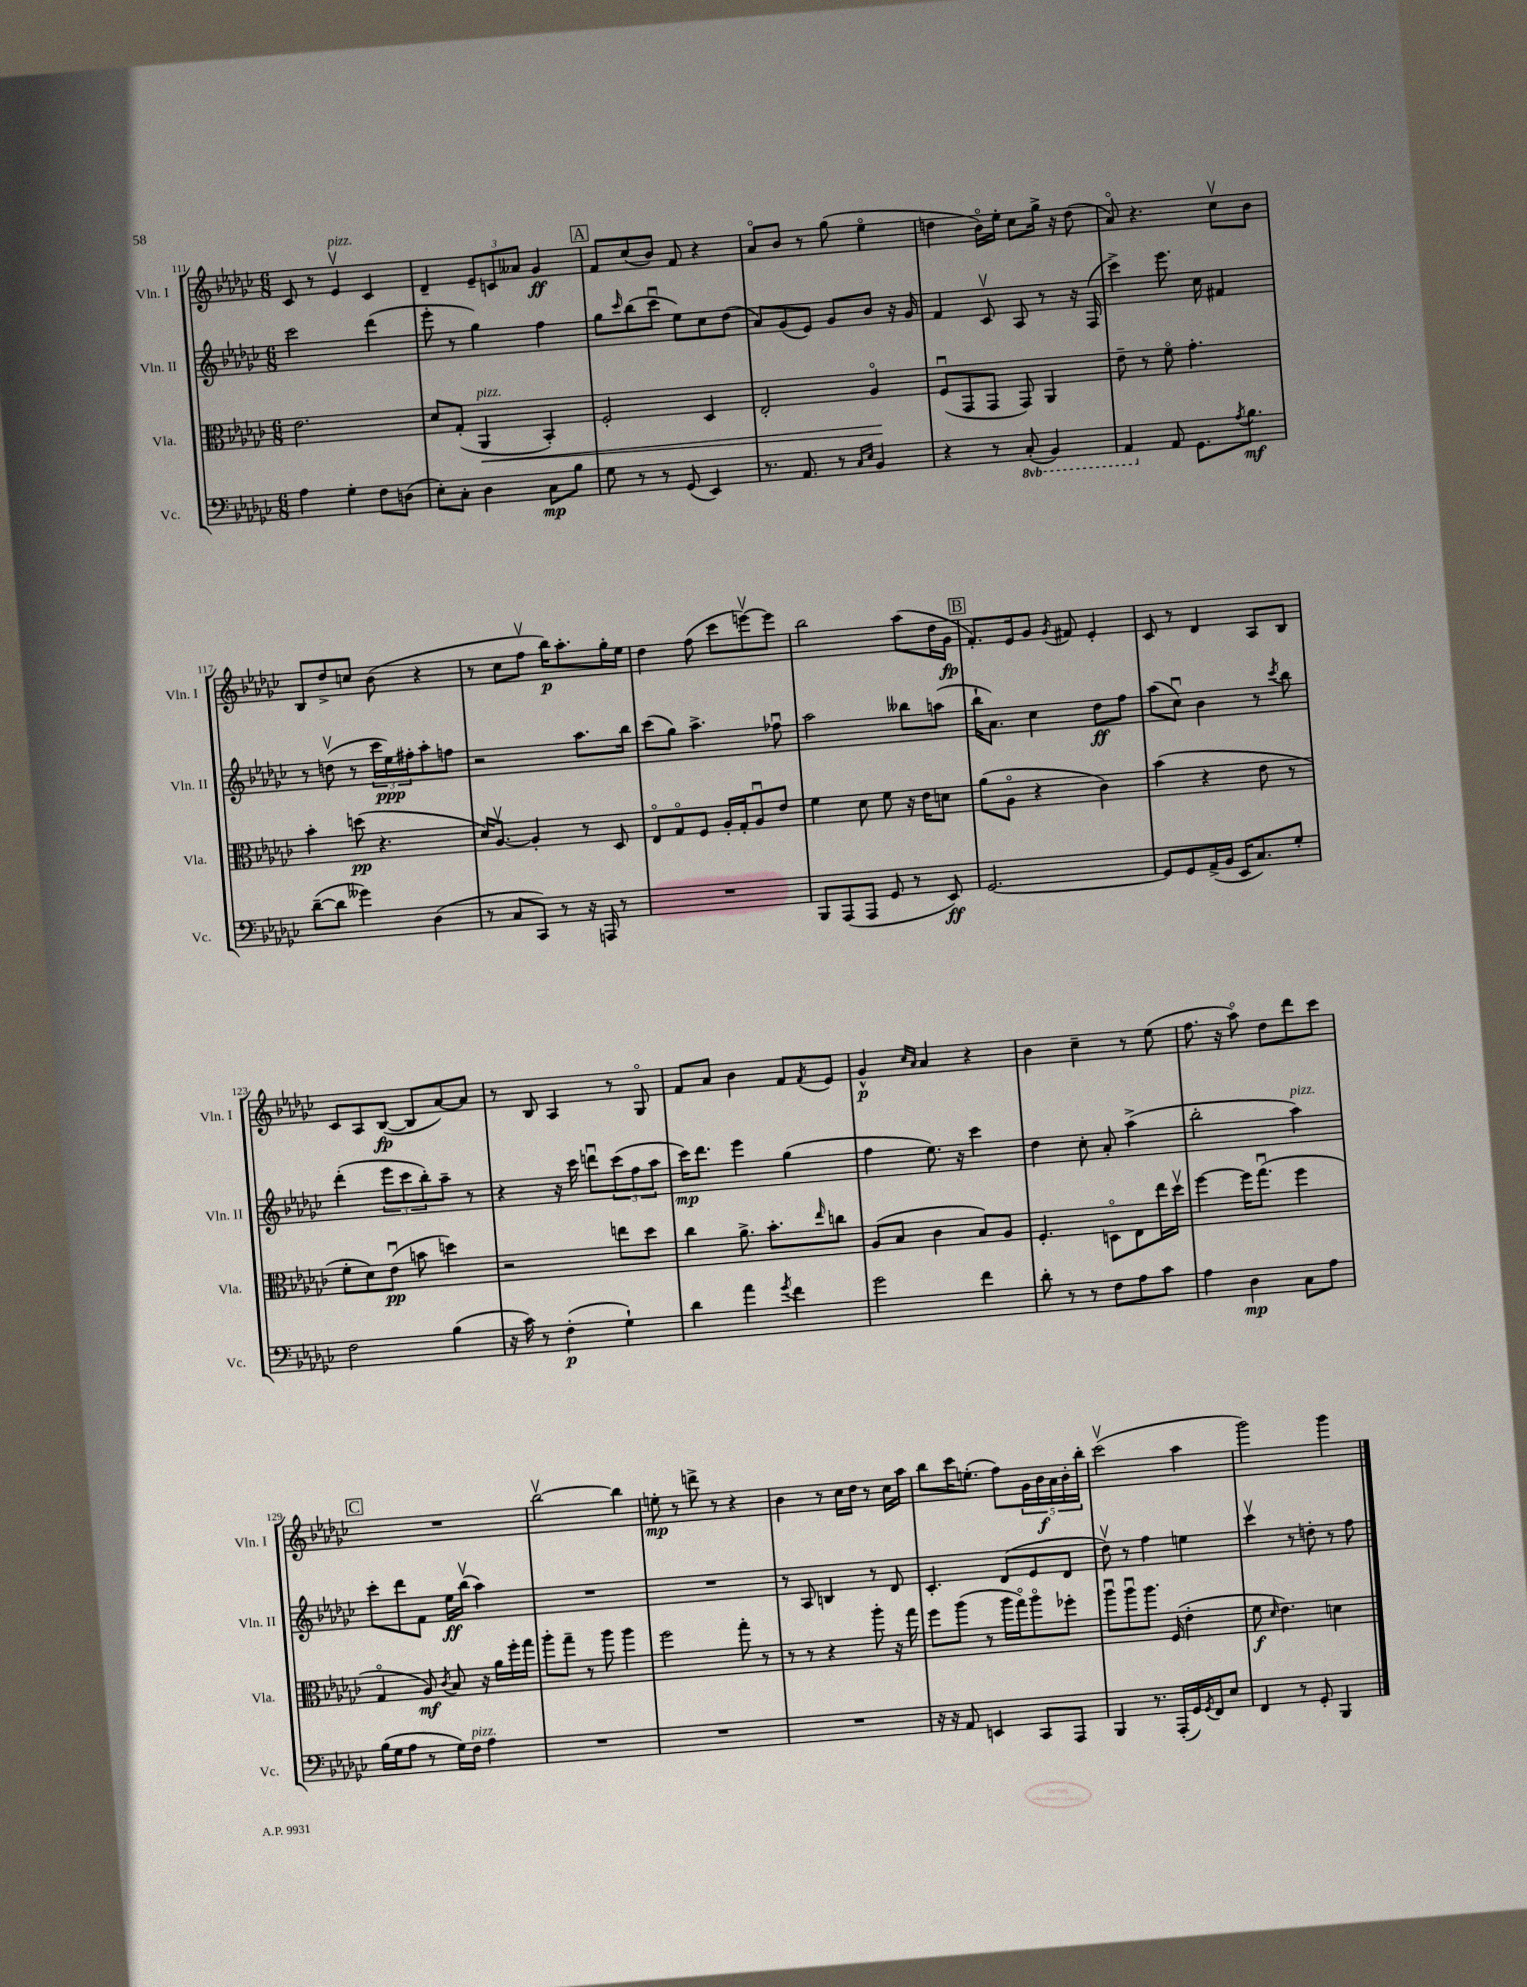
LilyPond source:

<<
\new StaffGroup <<
\new Staff = "s0" \with { instrumentName = "Vln. I" shortInstrumentName = "Vln. I" } {
    \clef treble \key ges \major \numericTimeSignature \time 6/8
    ces'8 r8 ees'4\upbow^\markup { \italic "pizz." } ces'4 |
    des'4-- \tuplet 3/2 { ees'8-- c'8 aeses'8 } ges'4\ff |
    \mark \markup { \box "A" } f'8 ces''8( bes'8) f'8 r4 |
    aes'8\flageolet bes'8 r8 ges''8( ees''4\flageolet |
    d''4 bes'16\flageolet) ees''16-. ces''8 ges''16-> r16 d''8( |
    aes'8\flageolet) r4. ces''8\upbow bes'8 |
    bes8 des''8-> c''8 bes'8( r4 |
    r8 ces''8 f''8\upbow bes''16\p) aes''8.-. ges''16-. ees''16 |
    des''4 f''8( ces'''8 e'''8~\upbow) e'''8 |
    bes''2 aes''8( des''16 ges'16\fp |
    \mark \markup { \box "B" } f'8.-.) ees'16 ges'8 \acciaccatura { ges'8 } fis'8 ees'4-. |
    ces'8 r8 des'4 aes8 bes8 |
    ces'8 aes8 bes8~\fp( bes8 aes'8~) aes'8 |
    r8 bes8 aes4 r8 ges8\flageolet |
    f'8 aes'8 bes'4 f'8 \acciaccatura { f'8 } ees'8 |
    ges'4-^\p \grace { ces''16 aes'16 } aes'4 r4 |
    bes'4 ces''4-- r8 ees''8( |
    f''8. r16 aes''8\flageolet) des''8 des'''8 ces'''8 |
    \mark \markup { \box "C" } R2. |
    bes''2~\upbow bes''4 |
    e''8-.\mp r8 d'''8-> r8 r4 |
    bes'4 r8 ces''16 des''16 r8 ces''16 aes''16 |
    bes''8 ces'''16 e''8.-.( f''8) \tuplet 5/4 { ges'16 bes'16\f aes'16 bes'16-. bes''16-. } |
    ces'''2\upbow( aes''4 |
    ges'''2) ges'''4 \bar "|." |
}
\new Staff = "s1" \with { instrumentName = "Vln. II" shortInstrumentName = "Vln. II" } {
    \clef treble \key ges \major \numericTimeSignature \time 6/8
    ces'''2 des'''4( |
    ees'''8-. r8 ges''4) f''4 |
    \mark \markup { \box "A" } ges''8 \grace { ces'''16 } bes''8( ces'''8\downbow ees''8) ces''8 des''8( |
    aes'8) ges'8( ees'8) ges'8 bes'8 r16 ges'16 |
    f'4 ces'8\upbow aes8 r8 r16 f16( |
    ces'''4->) ees'''8. ces''16 fis'4 |
    r8 d''8\upbow( r8 \tuplet 3/2 { ces'''16 ees''16\ppp) fis''16-. } aes''8-. f''8 |
    r2 aes''8. bes''16 |
    ces'''8( ges''8) aes''4.-> fes''8\downbow |
    aes''2 beses''8 a''8( |
    \mark \markup { \box "B" } bes''16-! aes'8.) ces''4 des''8\ff f''8 |
    aes''8( ces''8\downbow) bes'4 r8 \acciaccatura { ces'''8 } bes''8 |
    des'''4-.( \tuplet 3/2 { ees'''8 ces'''8 bes''8-.) } aes''8-- r8 |
    r4 r16 ces'''16 d'''8\downbow \tuplet 3/2 { ces'''8( f''8 aes''8 } |
    ces'''16\mp) des'''8. ees'''4 ges''4( |
    f''4 ees''8.) r16 ces'''4 |
    des''4 ces''8-. aes'8-. aes''4->( |
    bes''2-. aes''4^\markup { \italic "pizz." }) |
    \mark \markup { \box "C" } ces'''8-. des'''8 f'8 ees''16\ff bes''16\upbow( aes''4) |
    R2. |
    R2. |
    r8 aes8 b4 r8 des'8 |
    ces'4.-. des'8( ees'8 des'8 |
    des''8\upbow) r8 f''4 e''4 |
    ces'''4\upbow r8 d''8-. r8 f''8 \bar "|." |
}
\new Staff = "s2" \with { instrumentName = "Vla." shortInstrumentName = "Vla." } {
    \clef alto \key ges \major \numericTimeSignature \time 6/8
    ees'2. |
    des'8 ges8-.( aes,4\<^\markup { \italic "pizz." } bes,4-.) |
    \mark \markup { \box "A" } f2-. des4 |
    ees2-. aes4\flageolet\! |
    f8\downbow( ges,8 ges,8 ges,8) aes,4 |
    ees'8-- r8 f'8\flageolet ges'4.-. |
    bes'4-. d''8\pp( r4. |
    des'16) aes8.~\upbow aes4-. r8 des8 |
    ees8\flageolet ges8\flageolet f8 aes16-. ges16-. aes8\downbow ees'8 |
    f'4 des'8 f'8 r16 ees'16 d'8 |
    \mark \markup { \box "B" } aes'8( aes8\flageolet r4 ces'4) |
    bes'4( r4 ees'8 r8 |
    f'8-. des'8) ees'8\downbow\pp( b'8 d''4) |
    r2 e''8 des''8 |
    ces''4 aes'8.-> bes'8.-. \grace { ees''16 } c''8 |
    aes8( bes8 ces'4 bes8) aes8 |
    f4.-. d8\flageolet ees8 ees''16 des''16\upbow |
    f''4~ f''16 ges''8.\downbow( f''4 |
    \mark \markup { \box "C" } ges4\flageolet aes8\mf) \acciaccatura { ces'8 } bes8 r16 aes'16 f''16-. ges''16 |
    aes''8-. ges''8-- r8 aes''8 aes''4 |
    f''2 ges''8-. r8 |
    r8 r8 r4 aes''8-. r16 ges''16 |
    f''8 aes''8( r8 aes''16 ges''16\flageolet) aes''8\flageolet fes''8-. |
    aes''8\downbow aes''8\downbow aes''8. f16( ees'4-. |
    f'8\f \grace { des'16 } ees'4.) d'4 \bar "|." |
}
\new Staff = "s3" \with { instrumentName = "Vc." shortInstrumentName = "Vc." } {
    \clef bass \key ges \major \numericTimeSignature \time 6/8 \set Staff.ottavationMarkups = #ottavation-simple-ordinals
    aes4 ges4-. f8 d8( |
    ees8-.) ces8-. des4 ces8\mp bes8 |
    \mark \markup { \box "A" } ges8 r8 r8 ges,8( ees,4) |
    r8. aes,8. r8 \grace { ces16 ees16 } bes,4 |
    r4 r8 \ottava #-1 ces,8-.( bes,,4) |
    aes,,4 \ottava #0 aes,8 ges,8. \acciaccatura { aes8 } bes8.\mf |
    des'8~--( des'8 geses'4) des4( |
    r8 ces8 ces,8) r8 r16 a,,16 r8 |
    R2. |
    bes,,8 aes,,8( aes,,8 ges,8 r8 ees,8\ff) |
    \mark \markup { \box "B" } ges,2.~ |
    ges,8 ges,8 aes,16->( bes,16 ees,16 ces8.) ges8-. |
    f2 bes4( |
    r16 ces'16) r8 f4-.\p( ges4-!) |
    des'4 aes'4 \acciaccatura { ges'8 } f'4 |
    ges'2 f'4 |
    des'8-. r8 r8 f8 aes8 ces'8 |
    aes4 des4\mp ces8 aes8 |
    \mark \markup { \box "C" } bes16( ges16 aes8 r8 ges16) f16^\markup { \italic "pizz." } aes4 |
    R2. |
    R2. |
    R2. |
    r16 r16 aes,8 e,4 ces,8 aes,,8 |
    bes,,4 r8. aes,,16-.( ges,16) \acciaccatura { ges,8 } f,16 ees8 |
    f,4 r8 ges,8-. bes,,4 \bar "|." |
}
>>
>>
\layout { \context { \Score currentBarNumber = #111 } }
